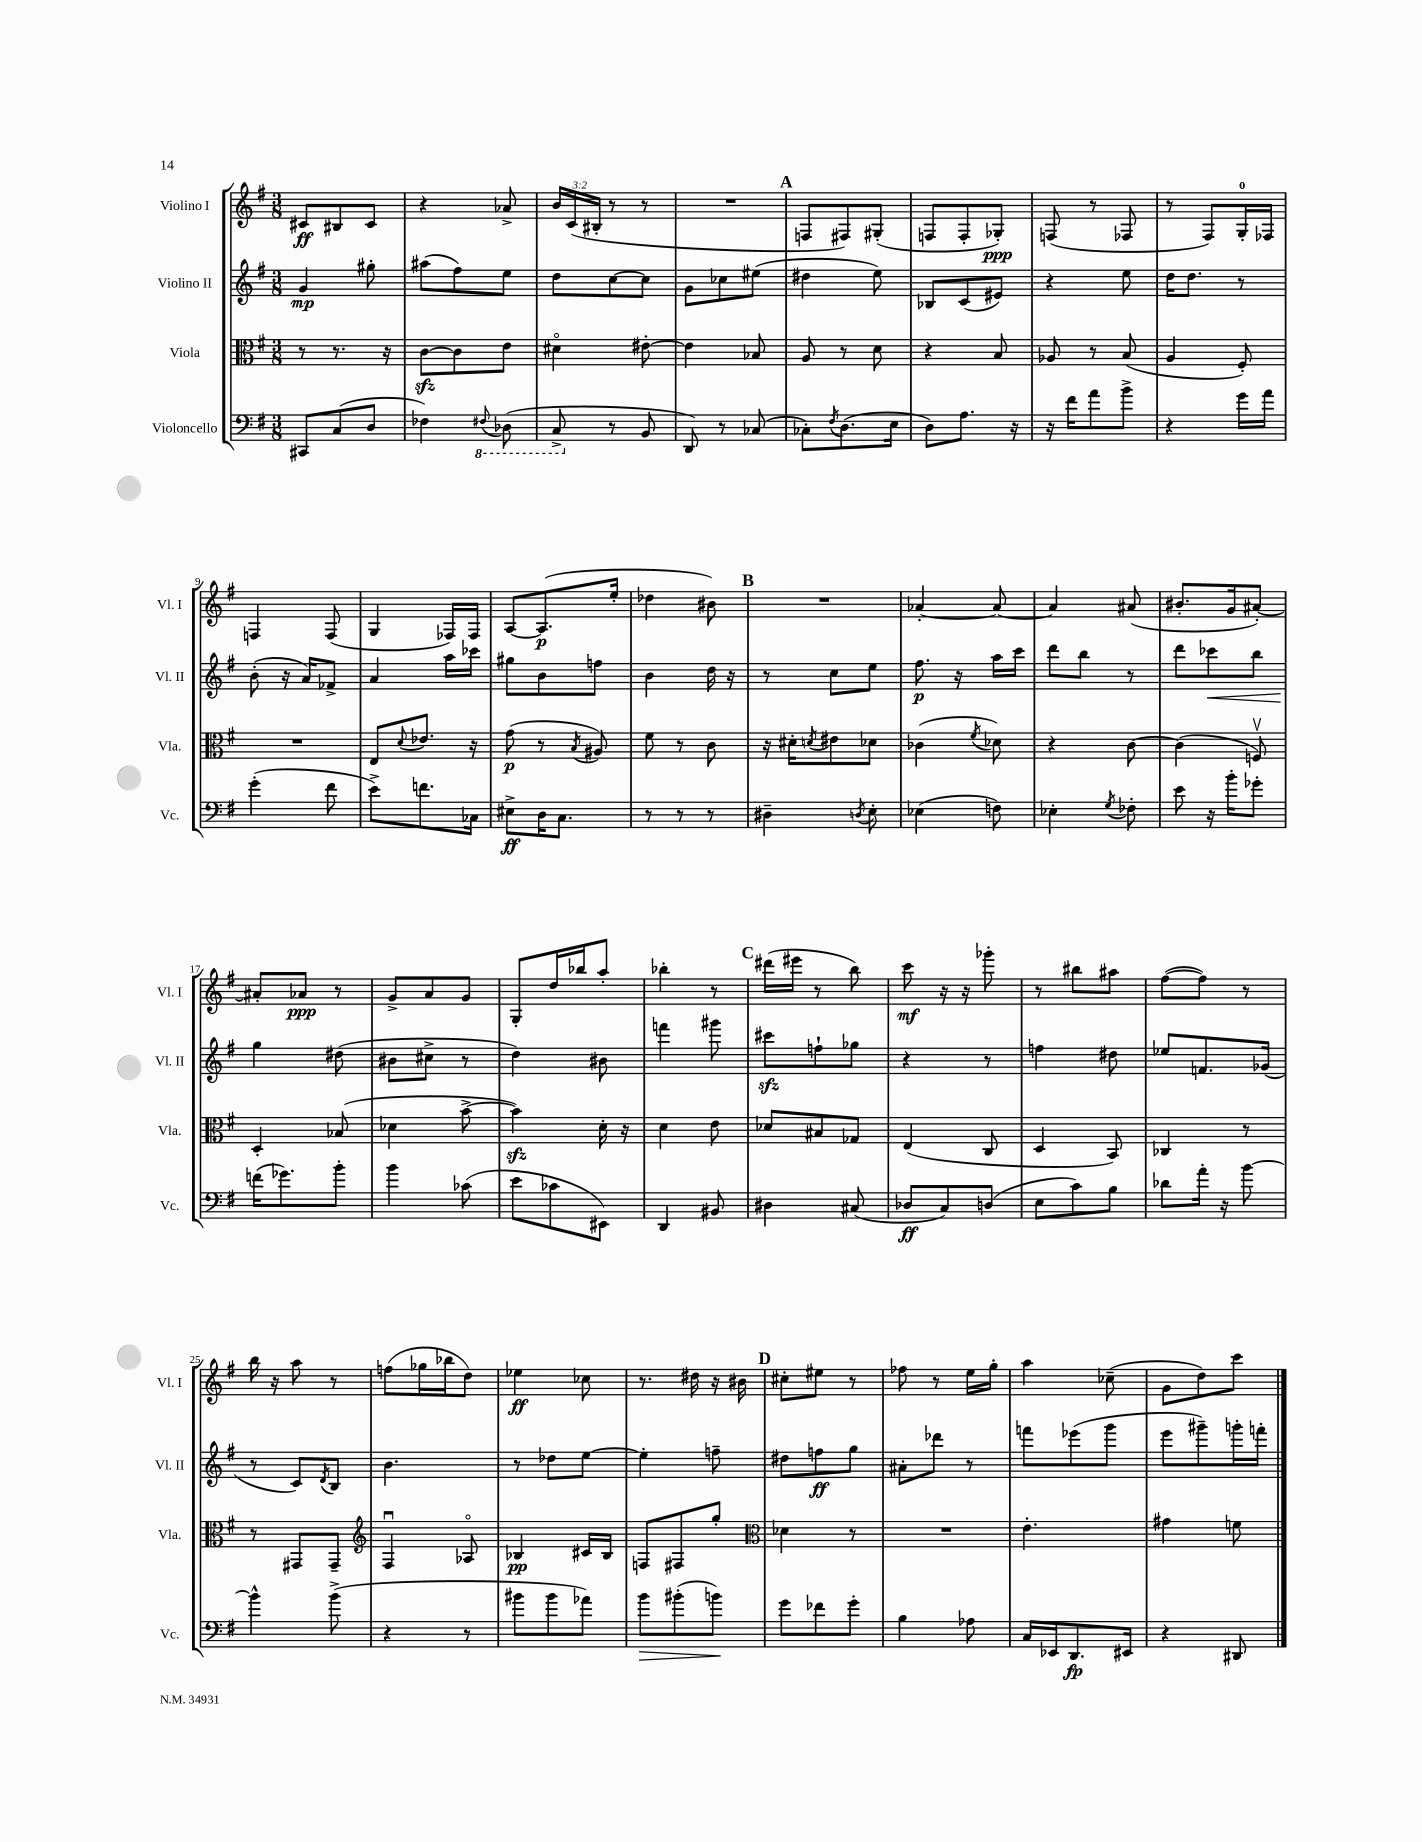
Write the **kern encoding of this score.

**kern	**kern	**kern	**kern
*staff4	*staff3	*staff2	*staff1
*clefF4	*clefC3	*clefG2	*clefG2
*k[f#]	*k[f#]	*k[f#]	*k[f#]
*M3/8	*M3/8	*M3/8	*M3/8
8CC#	8r	4g	8c#
(8C	8.r	.	8B#
8D	.	8gg#'	8c#
.	16r	.	.
=	=	=	=
4F-)	[8c	(8aa#	4r
.	8c]	8ff#)	.
8qqFF#	.	.	.
(8DD-	8e	8ee	8a-^
=	=	=	=
8CC^	4d#o	8dd	24b
.	.	.	(24c
.	.	.	24B#'
8r	.	[8cc	8r
8BB	[8e#'	8cc]	8r
=	=	=	=
8DD)	4e#]	8g	4.r
8r	.	8cc-	.
(8C-	8B-	(8ee#	.
=	=	=	=
8C-')	8A	4dd#	8F
8qF#	.	.	.
(8.D	8r	.	8F#)
.	8d	8ee)	(8G#'
16E	.	.	.
=	=	=	=
8D)	4r	8B-	8F
8.A	.	(8c	8F'
.	8B	8e#)	8G-')
16r	.	.	.
=	=	=	=
16r	8A-	4r	(8F
16f#	.	.	.
8a	8r	.	8r
8b^	(8B	8ee	8F-
=	=	=	=
4r	4A	16dd	8r
.	.	8.dd	.
.	.	.	8F#)
16g	8F#')	8r	16G'
16a	.	.	16F-
=	=	=	=
(4g'	4.r	(8b'	4F
.	.	16r	.
.	.	16a)	.
8f#	.	8f-^	(8F
=	=	=	=
8e^)	8E	4a	4G
.	8qqd	.	.
8.f	8.e-	.	.
.	.	16aa	16F-)
16C-	16r	16ccc-	16F-
=	=	=	=
8E#^	(8g	8gg#	[8A
16D	8r	8b	(8.A]
8.C	.	.	.
.	8qB	.	.
.	8A#)	8ff	.
.	.	.	16ee'
=	=	=	=
8r	8f#	4b	4dd-
8r	8r	.	.
8r	8c	16dd	8b#)
.	.	16r	.
=	=	=	=
4D#~	16r	8r	4.r
.	16d#'	.	.
.	8qd	.	.
.	8e#	8cc	.
8qD	.	.	.
8E'	8d-	8ee	.
=	=	=	=
(4E-	(4c-	8.ff#	[4a-'
.	.	16r	.
.	8qf#	.	.
8F)	8d-)	16aa	8a-_
.	.	16ccc	.
=	=	=	=
4E-'	4r	8ddd	4a-]
.	.	8bb	.
8qG	.	.	.
8F-'	[8c	8r	(8a#
=	=	=	=
8e	(4c]	8ddd	8.b#'
16r	.	8ccc-	.
16b'	.	.	16g
8g-'	8Fv)	8bb	[8a#')
=	=	=	=
(16f	4D'	4gg	8a#']
8.g-)	.	.	.
.	.	.	8a-
8b'	(8B-	(8dd#	8r
=	=	=	=
4b	4d-	8b#	8g^
.	.	8cc#^	8a
(8c-	[8b^	8r	8g
=	=	=	=
8e	4b])	4dd)	8G'
8c-	.	.	16dd
.	.	.	16bb-
8EE#)	16d'	8b#	8aa'
.	16r	.	.
=	=	=	=
4DD	4d	4fff	4bb-'
8BB#	8e	8ggg#	8r
=	=	=	=
4D#	8d-	8ccc#	(16ddd#
.	.	.	16eee#
.	8B#	8ff`	8r
(8C#	8G-	8gg-	8bb)
=	=	=	=
8D-	(4E	4r	8ccc
8C)	.	.	16r
.	.	.	16r
(8D	8C	8r	8ggg-'
=	=	=	=
8E	4D	4ff	8r
8c)	.	.	8bb#
8B	8BB)	8dd#	8aa#
=	=	=	=
8d-	4C-	8ee-	([8ff#
16a'	.	8.f	8ff#])
16r	.	.	.
[8b	8r	.	8r
.	.	(16g-	.
=	=	=	=
4b^^]	8r	8r	16bb
.	.	.	16r
.	8GG#	8c)	8aa
.	.	8qd	.
(8b^	8GG#~	8B	8r
=	=	=	=
*	*clefG2	*	*
4r	4F#u	4.b	(8ff
.	.	.	16gg-
.	.	.	16bb-
8r	8A-o	.	8dd)
=	=	=	=
8b#	4B-	8r	4ee-
8b#	.	8dd-	.
8a-)	16c#	[8ee	8cc-
.	16B-	.	.
=	=	=	=
8b	8F	4ee']	8.r
(8b#'	8F#	.	.
.	.	.	16dd#
8b)	8gg'	8ff~	16r
.	.	.	16b#
=	=	=	=
*	*clefC3	*	*
8g	4d-	8dd#	8cc#'
8f-	.	8ff	8ee#
8g'	8r	8gg	8r
=	=	=	=
4B	4.r	8a#'	8ff-
.	.	8ddd-	8r
8A-	.	8r	16ee
.	.	.	16gg'
=	=	=	=
16C	4.e'	8fff	4aa
16EE-	.	.	.
8.DD	.	(8eee-	.
.	.	8ggg	(8cc-~
16EE#	.	.	.
=	=	=	=
4r	4g#	8eee	8g
.	.	8ggg#~)	8dd)
8DD#	8f	16ggg'	8ccc
.	.	16fff'	.
==	==	==	==
*-	*-	*-	*-
